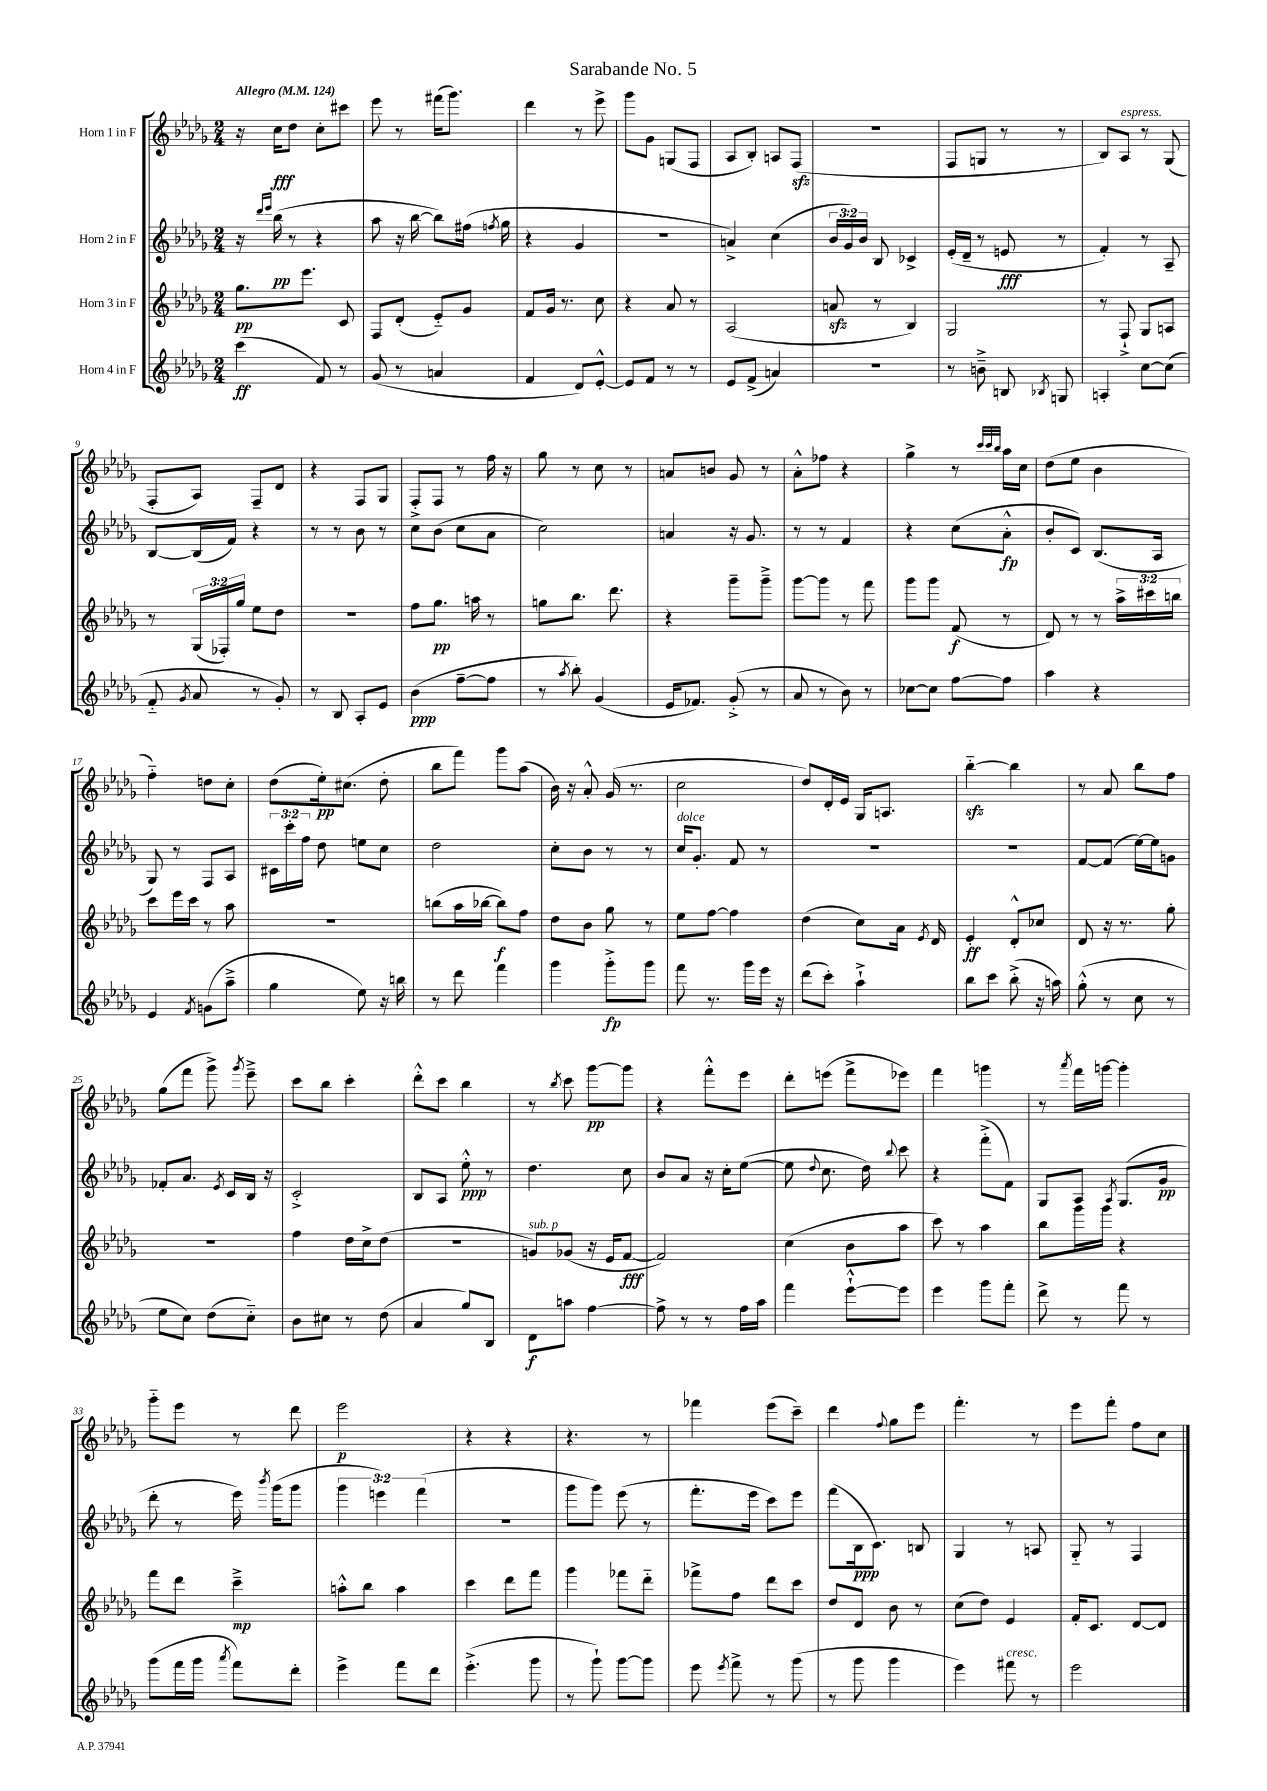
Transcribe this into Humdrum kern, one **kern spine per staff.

**kern	**dynam	**kern	**dynam	**kern	**dynam	**kern	**dynam
*part4	*part4	*part3	*part3	*part2	*part2	*part1	*part1
*staff4	*staff4	*staff3	*staff3	*staff2	*staff2	*staff1	*staff1
*I"Horn 4 in F	*	*I"Horn 3 in F	*	*I"Horn 2 in F	*	*I"Horn 1 in F	*
*clefG2	*	*clefG2	*	*clefG2	*	*clefG2	*
*k[b-e-a-d-g-]	*	*k[b-e-a-d-g-]	*	*k[b-e-a-d-g-]	*	*k[b-e-a-d-g-]	*
*M2/4	*	*M2/4	*	*M2/4	*	*M2/4	*
*MM124	*	*MM124	*	*MM124	*	*MM124	*
=1	=1	=1	=1	=1	=1	=1	=1
!	!	!	!	!	!	!LO:TX:a:B:t=Allegro	!
(4ccc\	ff	8.gg-\L	pp	16r	.	16r	.
.	.	.	.	16qqddd-/LL	.	.	.
.	.	.	.	16qqeee-/JJ	.	.	.
.	.	.	.	(16bb-\	pp	16cc\KL	fff
.	.	.	.	8r	.	8dd-\J	.
.	.	8.eee-\J	.	.	.	.	.
8f/)	.	.	.	4r	.	8cc'\L	.
8r	.	8c/	.	.	.	8ccc#X\J	.
=2	=2	=2	=2	=2	=2	=2	=2
(8g-/	.	8F/L	.	8aa-\	.	8eee-\	.
8r	.	(8d-'/J	.	16r	.	8r	.
.	.	.	.	[16bb-\	.	.	.
4an/	.	8e-/L)	.	8bb-\L])	.	(16fff#X\KL	.
.	.	.	.	.	.	8.ggg-\J)	.
.	.	8g-/J	.	(16ff#X\Jk	.	.	.
.	.	.	.	8qffn/	.	.	.
.	.	.	.	16gg-\	.	.	.
=3	=3	=3	=3	=3	=3	=3	=3
4f/	.	8f/L	.	4r	.	4ddd-\	.
.	.	16g-/Jk	.	.	.	.	.
.	.	8.r	.	.	.	.	.
8d-/L)	.	.	.	4g-/	.	8r	.
[8e-'^^/J	.	8cc\	.	.	.	8eee-^\	.
=4	=4	=4	=4	=4	=4	=4	=4
8e-/L]	.	4r	.	2r	.	8ggg-\L	.
8f/J	.	.	.	.	.	8g-\J	.
8r	.	8a-/	.	.	.	(8Gn/L	.
8r	.	8r	.	.	.	8F/J	.
=5	=5	=5	=5	=5	=5	=5	=5
8e-/L	.	(2A-/	.	4an^/)	.	8A-/L	.
(8f^/J	.	.	.	.	.	8B-'/J)	.
4an/)	.	.	.	(4cc\	.	8An/L	.
.	.	.	.	.	.	(8Fzz/J	.
=6	=6	=6	=6	=6	=6	=6	=6
2r	.	8anzz/	.	24b-/LL	.	2r	.
.	.	.	.	24g-/)	.	.	.
.	.	.	.	24b-/JJ	.	.	.
.	.	8r	.	8B-/	.	.	.
.	.	4B-/)	.	4c-X^/	.	.	.
=7	=7	=7	=7	=7	=7	=7	=7
8r	.	2G-/	.	(16e-'/LL	.	8F/L	.
.	.	.	.	16d-~/JJ	.	.	.
8bn~^\	.	.	.	8r	.	8Gn/J	.
8Bn/	.	.	.	8en/	fff	8r	.
8qB-X/	.	.	.	.	.	.	.
8Gn/	.	.	.	8r	.	8r	.
=8	=8	=8	=8	=8	=8	=8	=8
4An'/	.	8r	.	4f'/)	.	8B-/L)	.
!	!	!	!	!	!	!LO:TX:a:i:t=espress.	!
.	.	8F`^/	.	.	.	8A-/J	.
[8cc\L	.	8G-/L	.	8r	.	8r	.
(8cc\J]	.	8An/J	.	8A-~/	.	(8G-/	.
!!LO:LB:g=z
=9	=9	=9	=9	=9	=9	=9	=9
8f/	.	8r	.	[8B-/L	.	8F'/L	.
8qg-/	.	.	.	.	.	.	.
8a-/	.	(24G-/LL	.	(16B-/L]	.	8A-/J)	.
.	.	24F-X'/)	.	.	.	.	.
.	.	.	.	16f/JJ)	.	.	.
.	.	24gg-/JJ	.	.	.	.	.
8r	.	8ee-\L	.	4r	.	8F~/L	.
8g-'/)	.	8dd-\J	.	.	.	8d-/J	.
=10	=10	=10	=10	=10	=10	=10	=10
8r	.	2r	.	8r	.	4r	.
8B-/	.	.	.	8r	.	.	.
8A-'/L	.	.	.	8b-\	.	8F/L	.
8e-/J	.	.	.	8r	.	8G-/J	.
=11	=11	=11	=11	=11	=11	=11	=11
(4b-\	ppp	8ff\L	.	8cc\L	.	8F'^/L	.
.	.	8.gg-\J	pp	(8b-\J	.	8F/J	.
[8ff~\L	.	.	.	8cc\L	.	8r	.
.	.	16aan\	.	.	.	.	.
8ff\J]	.	8r	.	8a-\J	.	16ff\	.
.	.	.	.	.	.	16r	.
=12	=12	=12	=12	=12	=12	=12	=12
8r	.	8ggn\L	.	2cc\)	.	8gg-\	.
8qaa-/	.	.	.	.	.	.	.
8bb-'\)	.	8.bb-\J	.	.	.	8r	.
(4g-/	.	.	.	.	.	8cc\	.
.	.	8.ddd-\	.	.	.	.	.
.	.	.	.	.	.	8r	.
=13	=13	=13	=13	=13	=13	=13	=13
16e-/KL	.	4r	.	4an/	.	8an/L	.
8.f-X/J)	.	.	.	.	.	.	.
.	.	.	.	.	.	8bn/J	.
(8g-'^/	.	8ggg-~\L	.	16r	.	8g-/	.
.	.	.	.	8.g-/	.	.	.
8r	.	8ggg-~^\J	.	.	.	8r	.
=14	=14	=14	=14	=14	=14	=14	=14
8a-/	.	[8ggg-\L	.	8r	.	8a-'^^\L	.
8r	.	8ggg-\J]	.	8r	.	8ff-X\J	.
8b-\)	.	8r	.	4f/	.	4r	.
8r	.	8fff\	.	.	.	.	.
=15	=15	=15	=15	=15	=15	=15	=15
[8cc-X\L	.	8ggg-\L	.	4r	.	4gg-^\	.
8cc-\J]	.	8ggg-\J	.	.	.	.	.
[8ff\L	.	(8f/	f	(8cc\L	.	8r	.
.	.	.	.	.	.	32qqccc/LLL	.
.	.	.	.	.	.	32qqccc/	.
.	.	.	.	.	.	32qqbb-/JJJ	.
8ff\J]	.	8r	.	8a-'^^\J	fp	16aa-\LL	.
.	.	.	.	.	.	16cc\JJ	.
=16	=16	=16	=16	=16	=16	=16	=16
4aa-\	.	8d-/)	.	8b-'/L	.	(8dd-\L	.
.	.	8r	.	8c/J)	.	8ee-\J	.
4r	.	8r	.	(8.B-/L	.	4b-\	.
.	.	24aa-^\LL	.	.	.	.	.
.	.	24ccc#X\	.	.	.	.	.
.	.	.	.	16A-/Jk	.	.	.
.	.	24bbn\JJ	.	.	.	.	.
!!LO:LB:g=z
=17	=17	=17	=17	=17	=17	=17	=17
4e-/	.	8ccc\L	.	8G-/)	.	4ff\)	.
.	.	16eee-\L	.	8r	.	.	.
.	.	16ccc\JJ	.	.	.	.	.
8qf/	.	.	.	.	.	.	.
(8gn\L	.	8r	.	8F/L	.	8ddn\L	.
8aa-~^\J	.	8aa-\	.	8A-/J	.	8cc'\J	.
=18	=18	=18	=18	=18	=18	=18	=18
4gg-\	.	2r	.	24c#X\LL	.	(8dd-\L	.
.	.	.	.	24ccc'\	.	.	.
.	.	.	.	24ff\JJ	.	.	.
.	.	.	.	8dd-\	.	16ee-'\k)	pp
.	.	.	.	.	.	(8.cc#X\J	.
8ee-\)	.	.	.	8een\L	.	.	.
16r	.	.	.	8cc\J	.	8dd-'\	.
16bbn\	.	.	.	.	.	.	.
=19	=19	=19	=19	=19	=19	=19	=19
8r	.	(8bbn\L	.	2dd-\	.	8bb-\L	.
8ddd-\	.	16aa-\L	.	.	.	8fff\J)	.
.	.	[16bb-X\JJ	.	.	.	.	.
4fff\	.	8bb-\L])	f	.	.	8ggg-\L	.
.	.	8ff\J	.	.	.	(8aa-\J	.
=20	=20	=20	=20	=20	=20	=20	=20
4ggg-\	.	8dd-\L	.	8cc'\L	.	16b-\)	.
.	.	.	.	.	.	16r	.
.	.	8b-\J	.	8b-\J	.	8a-'^^/	.
8ggg-'^\L	fp	8gg-\	.	8r	.	(16g-/	.
.	.	.	.	.	.	8.r	.
8ggg-\J	.	8r	.	8r	.	.	.
=21	=21	=21	=21	=21	=21	=21	=21
!	!	!	!	!LO:TX:a:i:t=dolce	!	!	!
8fff\	.	8ee-\L	.	16cc/KL	.	2cc\	.
.	.	.	.	8.g-'/J	.	.	.
8.r	.	[8ff\J	.	.	.	.	.
.	.	4ff\]	.	8f/	.	.	.
16ggg-\LL	.	.	.	.	.	.	.
16eee-\JJ	.	.	.	8r	.	.	.
16r	.	.	.	.	.	.	.
=22	=22	=22	=22	=22	=22	=22	=22
(8ddd-\L	.	(4dd-\	.	2r	.	8dd-/L)	.
8ccc'\J)	.	.	.	.	.	16d-'/L	.
.	.	.	.	.	.	16e-/JJ	.
4aa-`^\	.	8cc\L)	.	.	.	16G-/KL	.
.	.	.	.	.	.	8.An/J	.
.	.	16a-\Jk	.	.	.	.	.
.	.	8qe-/	.	.	.	.	.
.	.	16d-/	.	.	.	.	.
=23	=23	=23	=23	=23	=23	=23	=23
8bb-\L	.	4e-'/	ff	2r	.	[4bb-zz\	.
8ccc\J	.	.	.	.	.	.	.
(8bb-'^\	.	8d-'^^/L	.	.	.	4bb-\]	.
16r	.	8cc-X/J	.	.	.	.	.
16aan\)	.	.	.	.	.	.	.
=24	=24	=24	=24	=24	=24	=24	=24
(8gg-'^^\	.	8d-/	.	[8f/L	.	8r	.
8r	.	16r	.	(8f/J]	.	8a-/	.
.	.	8.r	.	.	.	.	.
8cc\	.	.	.	[16ee-\LL)	.	8bb-\L	.
.	.	.	.	16ee-\J]	.	.	.
8r	.	8gg-'\	.	8gn\J	.	8ff\J	.
!!LO:LB:g=z
=25	=25	=25	=25	=25	=25	=25	=25
8ee-\L	.	2r	.	8f-X'/L	.	(8gg-\L	.
8cc\J)	.	.	.	8.a-/J	.	8fff\J	.
(8dd-\L	.	.	.	.	.	8ggg-^\)	.
.	.	.	.	8qe-/	.	.	.
.	.	.	.	16c/LL	.	.	.
.	.	.	.	.	.	8qggg-/	.
8cc\J)	.	.	.	16B-/JJ	.	8eee-~^\	.
.	.	.	.	16r	.	.	.
=26	=26	=26	=26	=26	=26	=26	=26
8b-\L	.	4ff\	.	2c'^/	.	8ccc\L	.
8cc#X\J	.	.	.	.	.	8bb-\J	.
8r	.	16dd-\LL	.	.	.	4ccc'\	.
.	.	16cc^\J	.	.	.	.	.
(8dd-\	.	(8dd-\J	.	.	.	.	.
=27	=27	=27	=27	=27	=27	=27	=27
4a-/	.	2r	.	8B-/L	.	8ddd-'^^\L	.
.	.	.	.	8A-/J	.	8ccc\J	.
8gg-/L)	.	.	.	8ee-'^^\	ppp	4bb-\	.
8B-/J	.	.	.	8r	.	.	.
=28	=28	=28	=28	=28	=28	=28	=28
!	!	!LO:TX:a:i:t=sub. p	!	!	!	!	!
8d-\L	f	8gn/L)	.	4.dd-\	.	8r	.
.	.	.	.	.	.	8qbb-/	.
8aan\J	.	(8g-X/J	.	.	.	8ccc\	.
[4ff\	.	16r	.	.	.	[8ggg-\L	pp
.	.	16e-/KL	.	.	.	.	.
.	.	[8f/J	fff	8cc\	.	8ggg-\J]	.
=29	=29	=29	=29	=29	=29	=29	=29
8ff^\]	.	2f/])	.	8b-/L	.	4r	.
8r	.	.	.	8a-/J	.	.	.
8r	.	.	.	16r	.	8fff'^^\L	.
.	.	.	.	16cc'\KL	.	.	.
16ff\LL	.	.	.	([8ee-\J	.	8eee-\J	.
16aa-\JJ	.	.	.	.	.	.	.
=30	=30	=30	=30	=30	=30	=30	=30
4fff\	.	(4cc\	.	8ee-\]	.	8ddd-'\L	.
.	.	.	.	8qqdd-/	.	.	.
.	.	.	.	8.cc\	.	(8eeen\J	.
[8eee-`^^\L	.	8b-\L	.	.	.	8fff^\L	.
.	.	.	.	16dd-\)	.	.	.
.	.	.	.	8qqbb-/	.	.	.
8eee-\J]	.	8aa-\J	.	8ccc\	.	8eee-X\J)	.
=31	=31	=31	=31	=31	=31	=31	=31
4eee-\	.	8ccc\)	.	4r	.	4fff\	.
.	.	8r	.	.	.	.	.
8ggg-\L	.	4aa-\	.	(8fff'^\L	.	4gggn\	.
8fff'\J	.	.	.	8f\J)	.	.	.
=32	=32	=32	=32	=32	=32	=32	=32
8ddd-^\	.	8bb-\L	.	8G-/L	.	8r	.
.	.	.	.	.	.	8qaaa-/	.
8r	.	16ggg-\L	.	8A-/J	.	16fff\LL	.
.	.	16ggg-\JJ	.	.	.	[16gggn\JJ	.
.	.	.	.	8qA-/	.	.	.
8fff\	.	4r	.	(8.G-/L	.	4ggg'\]	.
8r	.	.	.	.	.	.	.
.	.	.	.	16g-/Jk	pp	.	.
!!LO:LB:g=z
=33	=33	=33	=33	=33	=33	=33	=33
(8ggg-\L	.	8fff\L	.	8ddd-'\	.	8ggg-\L	.
16fff\L	.	8ddd-\J	.	8r	.	8eee-\J	.
16ggg-\JJ	.	.	.	.	.	.	.
8qaaa-/	.	.	.	.	.	.	.
8fff\L)	.	4ccc~^\	mp	16eee-\)	.	8r	.
.	.	.	.	8qbbb-/	.	.	.
.	.	.	.	(16ggg-\KL	.	.	.
8ddd-'\J	.	.	.	8ggg-\J	.	8ddd-\	.
=34	=34	=34	=34	=34	=34	=34	=34
4eee-^\	.	8aan'^^\L	.	6ggg-\	.	2eee-\	p
.	.	8bb-\J	.	.	.	.	.
.	.	.	.	6eeen\)	.	.	.
8fff\L	.	4aa\	.	.	.	.	.
.	.	.	.	(6fff\	.	.	.
8ddd-\J	.	.	.	.	.	.	.
=35	=35	=35	=35	=35	=35	=35	=35
(4.eee-'^\	.	4ccc\	.	2r	.	4r	.
.	.	8ddd-\L	.	.	.	4r	.
8ggg-\	.	8fff\J	.	.	.	.	.
=36	=36	=36	=36	=36	=36	=36	=36
8r	.	4ggg-\	.	8ggg-\L	.	4.r	.
8ggg-`\)	.	.	.	8ggg-\J)	.	.	.
[8ggg-\L	.	8fff-X\L	.	(8eee-\	.	.	.
8ggg-\J]	.	8ddd-\J	.	8r	.	8r	.
=37	=37	=37	=37	=37	=37	=37	=37
8eee-\	.	8fff-X^\L	.	8.fff'\L	.	4fff-X\	.
8qeee-/	.	.	.	.	.	.	.
8fff^\	.	8ff\J	.	.	.	.	.
.	.	.	.	16eee-\Jk	.	.	.
8r	.	8ddd-\L	.	8ccc\L)	.	(8eee-\L	.
(8ggg-\	.	8ccc\J	.	8eee-\J	.	8ccc~\J)	.
=38	=38	=38	=38	=38	=38	=38	=38
8r	.	8dd-/L	.	(8fff\L	.	4ddd-\	.
8ggg-\	.	8d-/J	.	16B-\k	ppp	.	.
.	.	.	.	8.c\J)	.	.	.
.	.	.	.	.	.	8qqff/	.
4ggg-\	.	8b-\	.	.	.	8gg-\L	.
.	.	8r	.	8Bn/	.	8eee-\J	.
=39	=39	=39	=39	=39	=39	=39	=39
4eee-\)	.	(8cc\L	.	4G-/	.	4.fff'\	.
.	.	8dd-\J)	.	.	.	.	.
!LO:TX:a:i:t=cresc.	!	!	!	!	!	!	!
8fff#X\	.	4e-/	.	8r	.	.	.
8r	.	.	.	8An/	.	8r	.
=40	=40	=40	=40	=40	=40	=40	=40
2eee-\	.	16f'/KL	.	8G-/	.	8eee-\L	.
.	.	8.c/J	.	.	.	.	.
.	.	.	.	8r	.	8fff'\J	.
.	.	[8d-/L	.	4F/	.	8ff\L	.
.	.	8d-/J]	.	.	.	8cc\J	.
==	==	==	==	==	==	==	==
*-	*-	*-	*-	*-	*-	*-	*-
